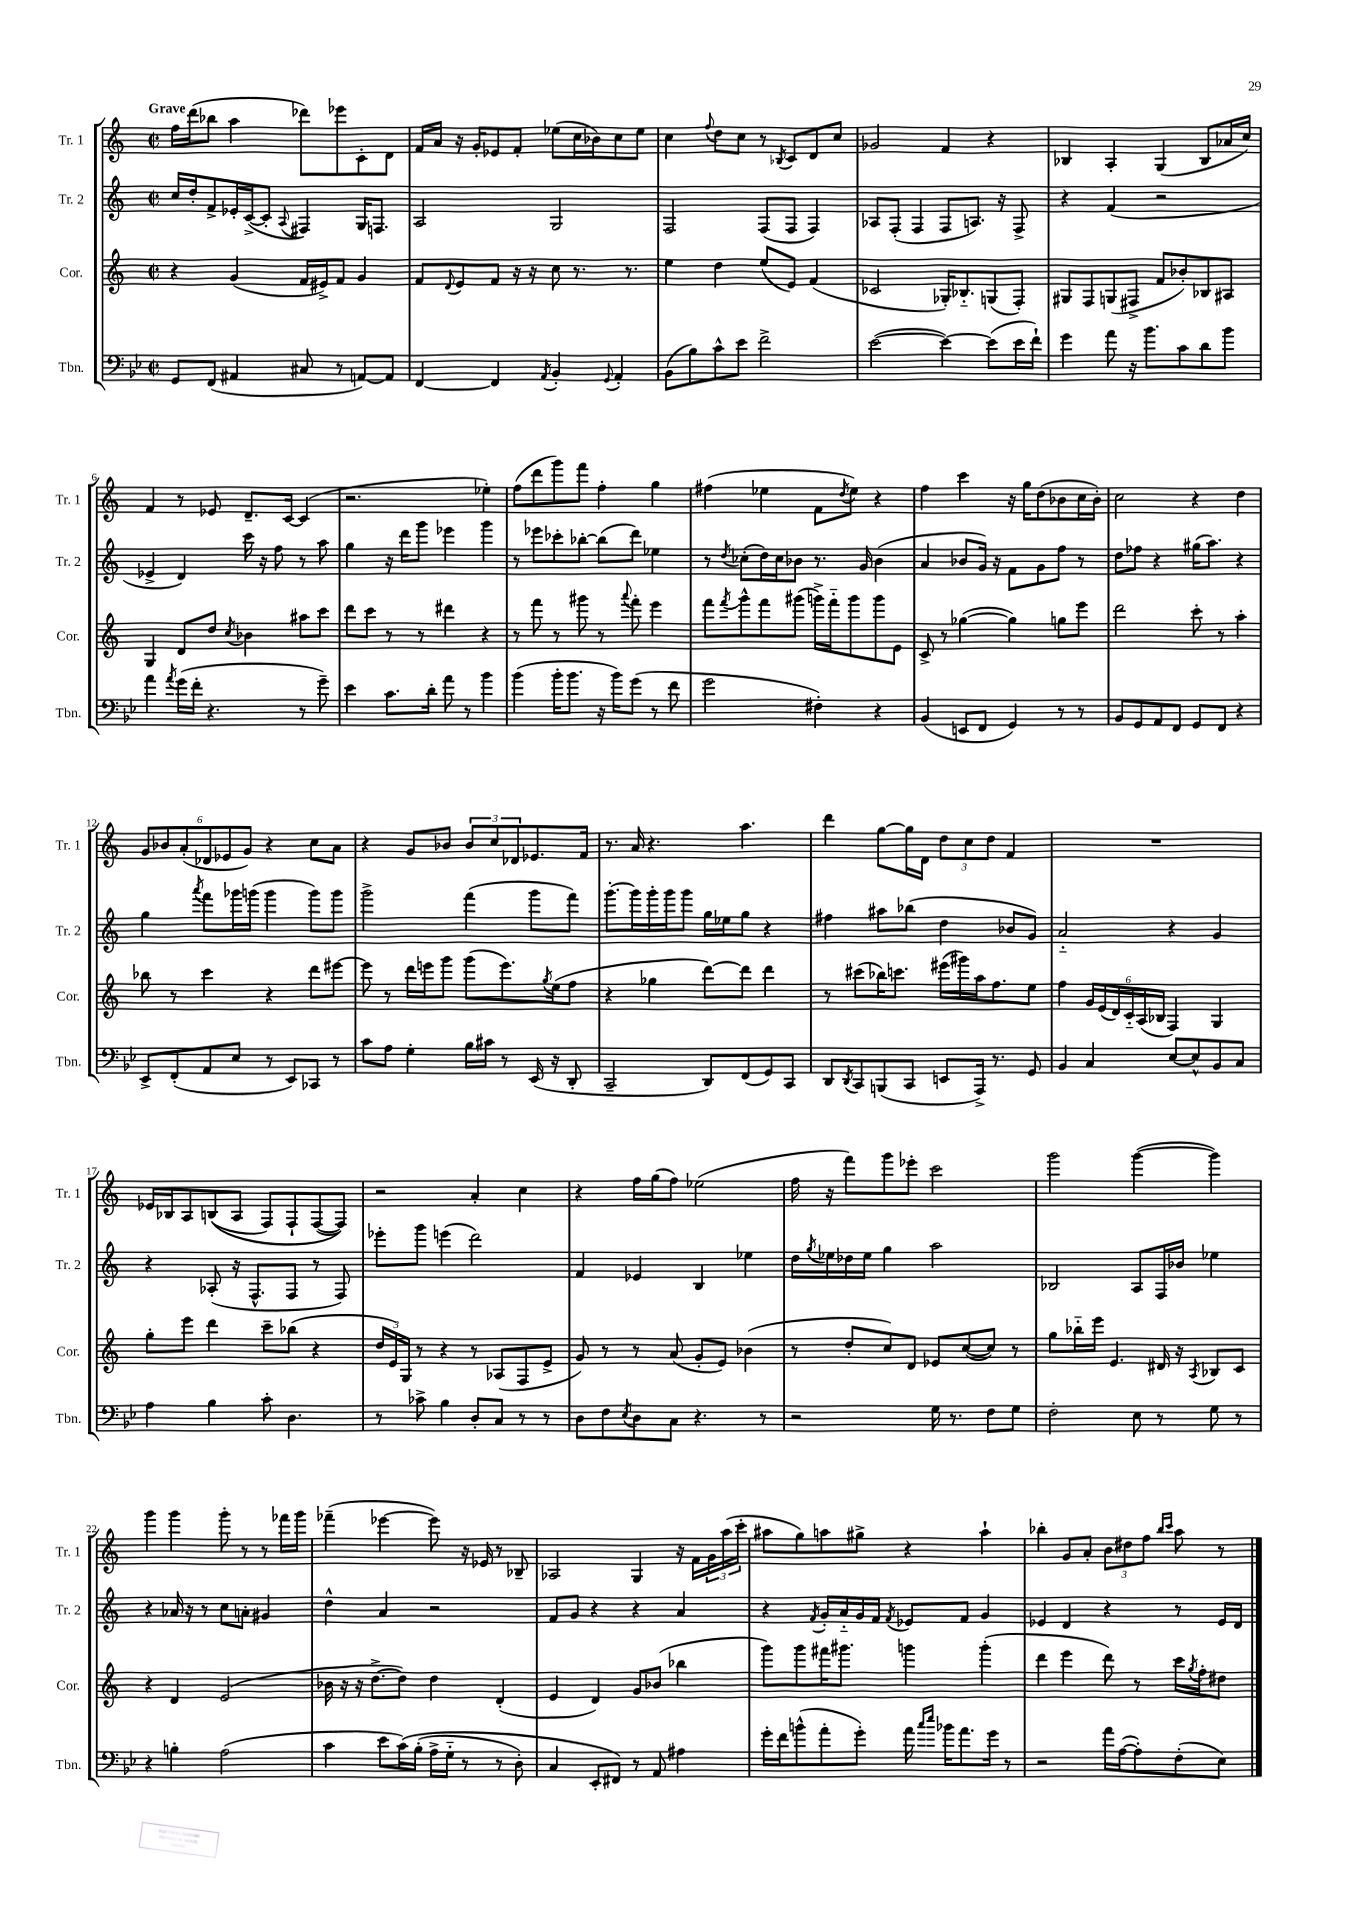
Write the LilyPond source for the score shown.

<<
\new StaffGroup <<
\new Staff = "s0" \with { instrumentName = "Tr. 1" shortInstrumentName = "Tr. 1" } {
    \clef treble \key c \major \defaultTimeSignature \time 2/2 \tempo "Grave"
    f''16 d'''16( bes''8 a''4 des'''8) ees'''8 c'8-. d'8 |
    f'16 a'16 r16 g'16-. ees'8 f'8-. ees''8( c''16 bes'16) c''8 ees''8 |
    c''4 \appoggiatura { f''8 } d''8 c''8 r8 \acciaccatura { bes8 } c'8 d'8 c''8 |
    ges'2 f'4 r4 |
    bes4 a4-. g4( bes8 aes'16 c''16) |
    f'4 r8 ees'8 d'8.-- c'16~ c'4( |
    r2. ees''4-.) |
    f''8( d'''8 g'''8) f'''8 f''4-. g''4 |
    fis''4( ees''4 f'8 \acciaccatura { d''8 } ees''8) r4 |
    f''4 c'''4 r16 g''16 d''8( bes'8 c''16 bes'16-.) |
    c''2 r4 d''4 |
    \tuplet 6/4 { g'8 bes'8 a'8-.( des'8 ees'8 g'8) } r4 c''8 a'8 |
    r4 g'8 bes'8 \tuplet 3/2 { bes'8 c''8 des'8 } ees'8. f'16 |
    r8. a'16 r4. a''4. |
    d'''4 g''8~ g''16 d'16 \tuplet 3/2 { d''8 c''8 d''8 } f'4 |
    R1 |
    ees'16 bes16 a8 b8(\( a8 f8) f8-! f8~( f8)\) |
    r2 a'4-. c''4 |
    r4 f''16 g''16( f''8) ees''2( |
    f''16 r16 f'''8) g'''8 ees'''8-. c'''2 |
    g'''2 g'''4~( g'''4) |
    g'''4 g'''4 g'''8-. r8 r8 fes'''16 g'''16 |
    fes'''4--( ees'''4~ ees'''8) r16 ees'16 r8 bes8-- |
    aes2 g4 r16 f'16 \tuplet 3/2 { g'16 a''16( c'''16-. } |
    ais''8 g''8) a''8 gis''8-> r4 a''4-! |
    bes''4-. g'8 a'8-. \tuplet 3/2 { b'8 dis''8 f''8 } \grace { bes''16 c'''16 } a''8 r8 \bar "|." |
}
\new Staff = "s1" \with { instrumentName = "Tr. 2" shortInstrumentName = "Tr. 2" } {
    \clef treble \key c \major \defaultTimeSignature \time 2/2
    c''16 d''16-. f'8-> ees'16-. c'16~->( c'8-. \appoggiatura { a8 } fis4) g16 f8. |
    a2 g2 |
    f2 f8( f8 f4) |
    aes8 f8-.( f4 f8 a8.) r16 f8-> |
    r4 f'4( r2 |
    ees'4-> d'4) c'''16 r16 f''8 r8 a''8 |
    g''4 r16 d'''16 g'''8 ees'''4 g'''4 |
    r8 ees'''8 ces'''8-. bes''8~-. bes''8( d'''8) ees''4 |
    r8 \acciaccatura { d''8 } ces''8-.( d''16) ces''16 bes'8 r8. g'16 bes'4( |
    a'4 bes'8 g'16) r16 f'8 g'8 f''8 r8 |
    d''8 fes''8 r4 gis''16( a''8.) r4 |
    g''4 \acciaccatura { a'''8 } f'''8 ges'''16 g'''16( g'''4 g'''8) g'''8 |
    g'''2-> f'''4( g'''8 f'''8) |
    g'''8.~-. g'''16 g'''16-. g'''16 g'''8 g''16 ees''16 g''8 r4 |
    fis''4 ais''8 bes''8( d''4 bes'8 g'8) |
    a'2-_ r4 g'4 |
    r4 aes8-.( r16 f8.-^ f8 r8 f8) |
    ees'''8-. g'''8 e'''4( d'''2) |
    f'4 ees'4 b4 ees''4 |
    d''16 \acciaccatura { g''8 } ees''16 des''16 ees''16 g''4 a''2 |
    bes2 a8 f16 bes'16 ees''4 |
    r4 aes'16 r16 r8 c''8 a'8-. gis'4 |
    d''4-^ a'4 r2 |
    f'8 g'8 r4 r4 a'4 |
    r4 \acciaccatura { f'8 } g'16-. a'16-_ g'16 f'16 \acciaccatura { f'8 } ees'8 f'8 g'4 |
    ees'4 d'4 r4 r8 ees'16 d'16 \bar "|." |
}
\new Staff = "s2" \with { instrumentName = "Cor." shortInstrumentName = "Cor." } {
    \clef treble \key c \major \defaultTimeSignature \time 2/2
    r4 g'4( f'16 eis'16->) f'8 g'4 |
    f'8 \appoggiatura { d'8 } e'8 f'8 r16 r16 c''8 r8. r8. |
    e''4 d''4 e''8( e'8) f'4( |
    ces'2 ges16-.) bes8.-_ g8( f8-.) |
    gis8 f8 g8( fis8-> f'8 bes'8-.) bes8 ais8 |
    g4 d'8 d''8 \acciaccatura { c''8 } bes'4 ais''8 c'''8 |
    d'''8 c'''8 r8 r8 dis'''4 r4 |
    r8 f'''8 r8 gis'''8 r8 \appoggiatura { a'''8 } f'''8-. e'''4 |
    f'''8 \acciaccatura { f'''8 } g'''8-^ f'''8 gis'''8( g'''16->) f'''16-_ g'''8 g'''8 e'8 |
    c'8-> r8 ges''4~( ges''4) g''8 e'''8 |
    d'''2 c'''8-. r8 a''4-. |
    bes''8 r8 c'''4 r4 d'''8 eis'''8~ |
    eis'''8 r8 d'''16 e'''16 g'''8 g'''8( e'''8.) \acciaccatura { g''8 } e''16( f''8 |
    r4 ges''4 d'''8~) d'''8 d'''4 |
    r8 cis'''8( bes''16) c'''8. eis'''16( gis'''16) a''16 f''8. e''8 |
    f''4 \tuplet 6/4 { g'16 e'16( d'16) c'16-_ a16( bes16 } f4) g4 |
    g''8-. e'''8 d'''4 c'''8-- bes''8( r4 |
    \tuplet 3/2 { d''16 e'16) g16 } r8 r4 r8 aes8( f8 e'8-> |
    g'8) r8 r8 a'8( g'8-. e'8) bes'4( |
    r8 d''8-. c''8) d'8 ees'8 c''8~( c''8) r8 |
    g''8 bes''16-_ e'''16 e'4. dis'16 r16 \acciaccatura { a8 } bes8 c'8 |
    r4 d'4 e'2( |
    bes'16 r16 r16 d''8.~-> d''8) d''4 d'4-.( |
    e'4 d'4) g'8 bes'8( bes''4 |
    g'''8) g'''8 fis'''16 gis'''8. g'''4 g'''4-.( |
    d'''4 e'''4 d'''8) r8 c'''16 \acciaccatura { g''8 } f''16-. dis''8 \bar "|." |
}
\new Staff = "s3" \with { instrumentName = "Tbn." shortInstrumentName = "Tbn." } {
    \clef bass \key bes \major \defaultTimeSignature \time 2/2
    g,8 f,8( ais,4 cis8 r8 a,8~) a,8 |
    f,4~ f,4 \acciaccatura { a,8 } bes,4-. \appoggiatura { g,8 } a,4-. |
    bes,8( bes8) c'8-^ ees'8 f'2-> |
    ees'2~( ees'4~) ees'8( ees'16 f'16-!) |
    g'4 a'8 r16 bes'8. c'8 d'8 bes'8 |
    a'4 \acciaccatura { a'8 } g'16( f'16-. r4. r8 g'8--) |
    ees'4 c'8. d'16-. a'8 r8 bes'4 |
    bes'4( bes'16-. bes'8. r16 bes'16) g'8( r8 f'8 |
    g'2 fis4-.) r4 |
    bes,4( e,8 f,8 g,4) r8 r8 |
    bes,8 g,8 a,8 f,8 g,8 f,8 r4 |
    ees,8-> f,8-.( a,8 ees8 r8 ees,8) ces,8 r8 |
    c'8 a8 g4-. bes16 cis'16 r8 ees,16( r16 d,8-. |
    c,2-- d,8) f,8( g,8) c,8 |
    d,8 \acciaccatura { d,8 } c,8 b,,8( c,8 e,8 a,,16->) r8. g,8 |
    bes,4 c4 ees8~ ees8-^ bes,8 c8 |
    a4 bes4 c'8-. d4. |
    r8 ces'8-> bes4 d8-. c8 r8 r8 |
    d8 f8 \acciaccatura { ees8 } d8 c8 r4. r8 |
    r2 g16 r8. f8 g8 |
    f2-. ees8 r8 g8 r8 |
    r4 b4-. a2( |
    c'4 ees'8 c'16)\( bes16-.( a16-> g16-_ r8 r8 d8-.) |
    c4 ees,8-. fis,8\) r8 a,8 ais4 |
    g'16-. f'16 b'8-^( a'8-. g'8-.) a'16 \grace { c''16 ees''16 } bes'16 a'8. g'16 r8 |
    r2 a'16 a16~( a8-.) f8-.( ees8) \bar "|." |
}
>>
>>
